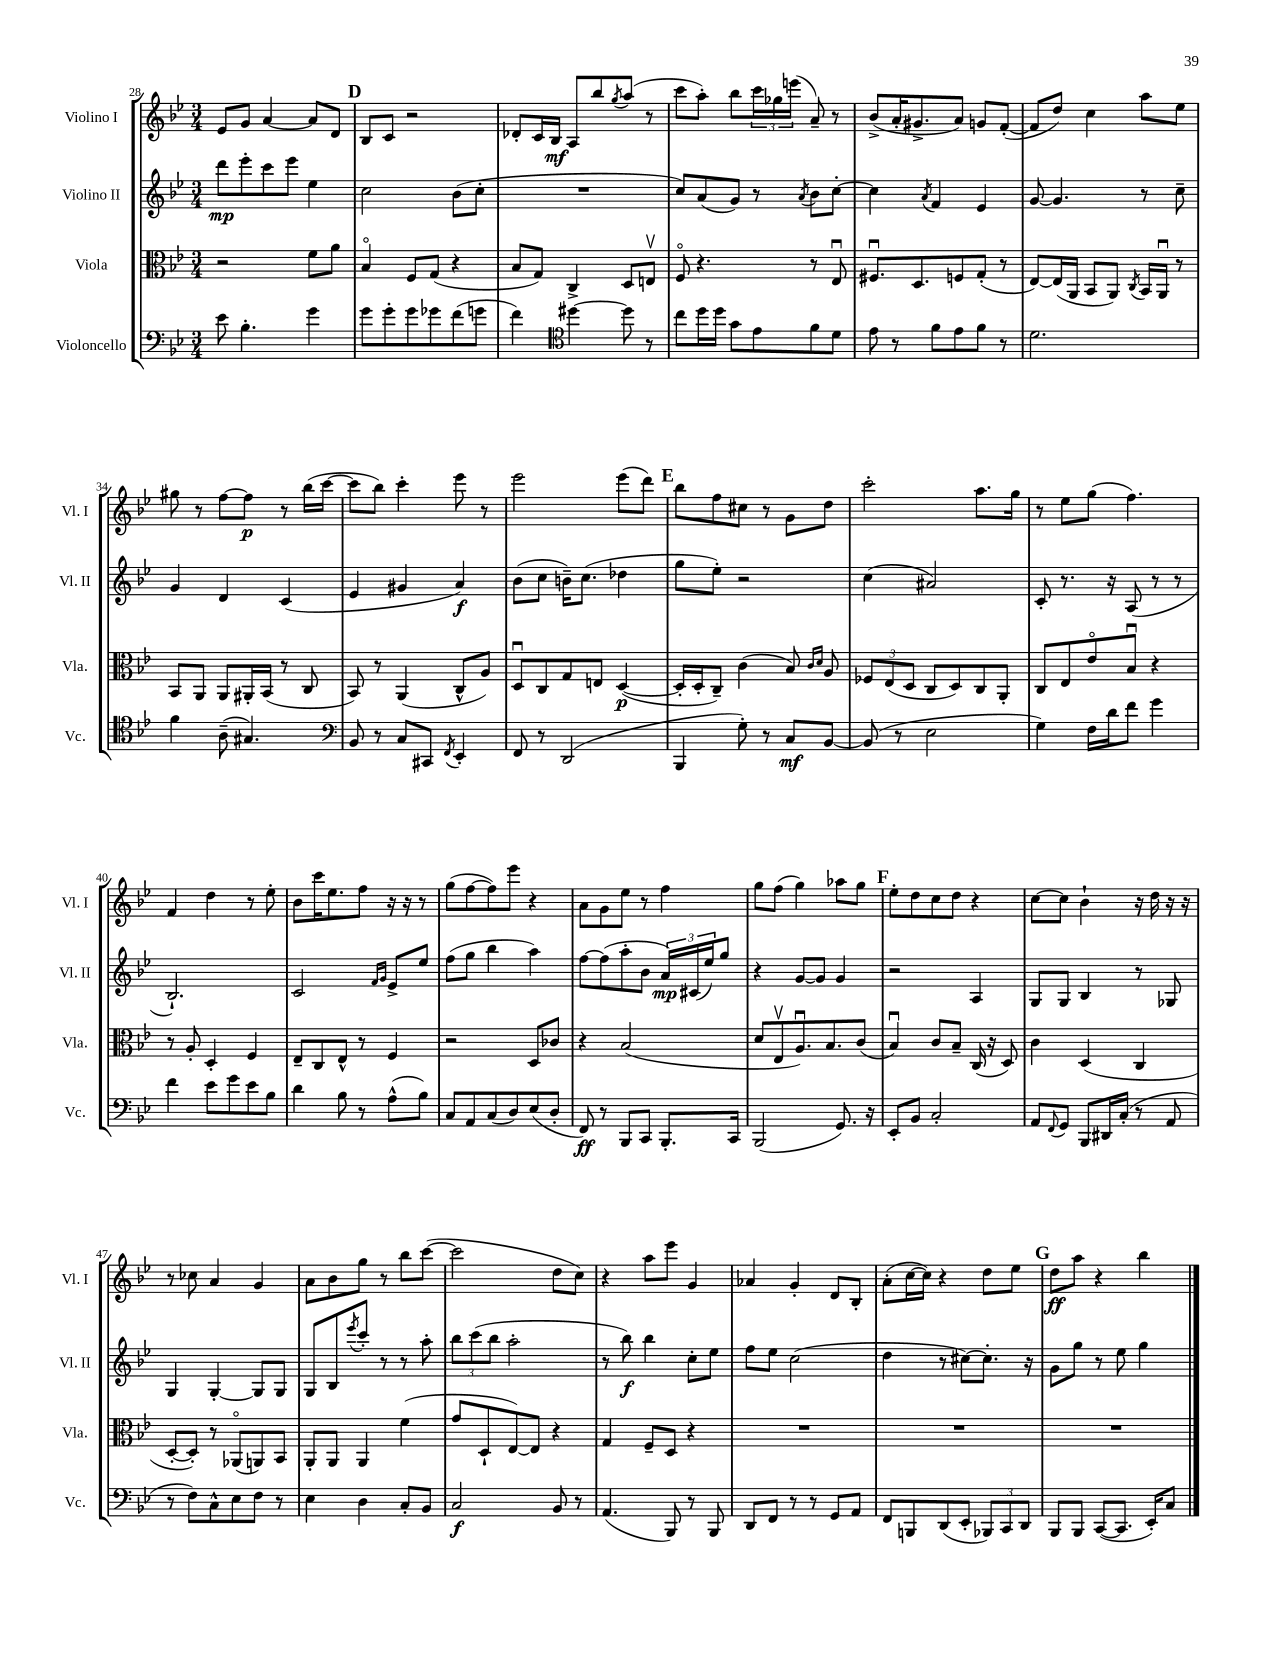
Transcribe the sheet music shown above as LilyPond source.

<<
\new StaffGroup <<
\new Staff = "s0" \with { instrumentName = "Violino I" shortInstrumentName = "Vl. I" } {
    \clef treble \key bes \major \numericTimeSignature \time 3/4
    ees'8 g'8 a'4~ a'8 d'8 |
    \mark \markup { \bold "D" } bes8 c'8 r2 |
    des'8-. c'16 bes16\mf a8 bes''8 \acciaccatura { g''8 } a''8( r8 |
    c'''8 a''8-.) bes''8 \tuplet 3/2 { c'''16 ges''16 e'''16( } a'8--) r8 |
    bes'8->( a'16-. gis'8.-> a'8) g'8 f'8~-.( |
    f'8 d''8) c''4 a''8 ees''8 |
    gis''8 r8 f''8~ f''8\p r8 bes''16( c'''16~ |
    c'''8 bes''8) c'''4-. ees'''8 r8 |
    ees'''2 ees'''8( d'''8) |
    \mark \markup { \bold "E" } bes''8 f''8 cis''8 r8 g'8 d''8 |
    c'''2-. a''8. g''16 |
    r8 ees''8 g''8( f''4.) |
    f'4 d''4 r8 ees''8-. |
    bes'8 c'''16 ees''8. f''8 r16 r16 r8 |
    g''8( f''8~ f''8) ees'''8 r4 |
    a'8 g'8 ees''8 r8 f''4 |
    g''8 f''8( g''4) aes''8 g''8 |
    \mark \markup { \bold "F" } ees''8-. d''8 c''8 d''8 r4 |
    c''8~ c''8 bes'4-! r16 d''16 r16 r16 |
    r8 ces''8 a'4 g'4 |
    a'8 bes'8 g''8 r8 bes''8 c'''8~( |
    c'''2 d''8 c''8) |
    r4 a''8 ees'''8 g'4 |
    aes'4 g'4-. d'8 bes8-. |
    a'8-.( c''16~ c''16) r4 d''8 ees''8 |
    \mark \markup { \bold "G" } d''8\ff a''8 r4 bes''4 \bar "|." |
}
\new Staff = "s1" \with { instrumentName = "Violino II" shortInstrumentName = "Vl. II" } {
    \clef treble \key bes \major \numericTimeSignature \time 3/4
    d'''8\mp ees'''8-. c'''8 ees'''8 ees''4 |
    \mark \markup { \bold "D" } c''2 bes'8( c''8-. |
    R2. |
    c''8) a'8( g'8) r8 \acciaccatura { a'8 } bes'8 c''8~-. |
    c''4 \acciaccatura { a'8 } f'4 ees'4 |
    g'8~ g'4. r8 c''8-- |
    g'4 d'4 c'4( |
    ees'4 gis'4 a'4\f) |
    bes'8( c''8 b'16--) c''8.( des''4 |
    \mark \markup { \bold "E" } g''8 ees''8-.) r2 |
    c''4( ais'2) |
    c'8-. r8. r16 a8( r8 r8 |
    bes2.-!) |
    c'2 \grace { f'16 g'16 } ees'8-> ees''8 |
    f''8( g''8 bes''4 a''4) |
    f''8~ f''8( a''8-. bes'8 \tuplet 3/2 { a'16\mp) cis'16( ees''16) } g''8 |
    r4 g'8~ g'8 g'4 |
    \mark \markup { \bold "F" } r2 a4 |
    g8 g8 bes4 r8 ges8 |
    g4 g4~-. g8 g8 |
    g8 bes8 \acciaccatura { ees'''8 } c'''8-. r8 r8 a''8-. |
    \tuplet 3/2 { bes''8 c'''8( bes''8 } a''2-. |
    r8 bes''8\f) bes''4 c''8-. ees''8 |
    f''8 ees''8 c''2( |
    d''4 r8 cis''8~) cis''8.-. r16 |
    \mark \markup { \bold "G" } g'8 g''8 r8 ees''8 g''4 \bar "|." |
}
\new Staff = "s2" \with { instrumentName = "Viola" shortInstrumentName = "Vla." } {
    \clef alto \key bes \major \numericTimeSignature \time 3/4
    r2 f'8 a'8 |
    \mark \markup { \bold "D" } bes4\flageolet f8 g8( r4 |
    bes8 g8) c4-> d8 e8\upbow |
    f8\flageolet r4. r8 ees8\downbow |
    fis8.\downbow d8. f8 g8-.( r8 |
    ees8~) ees16( a,16 bes,8 a,8) \acciaccatura { c8 } bes,16 a,16\downbow r8 |
    bes,8 a,8 a,8 ais,16-. bes,16( r8 c8 |
    bes,8) r8 a,4( c8-^ a8) |
    d8\downbow c8 g8 e8 d4~\p( |
    \mark \markup { \bold "E" } d16-. d16-. c8--) c'4( bes8) \grace { c'16 d'16 } a8 |
    \tuplet 3/2 { fes8 ees8( d8 } c8 d8) c8 a,8-. |
    c8 ees8 ees'8\flageolet bes8\downbow r4 |
    r8 a8-. d4-. f4 |
    ees8-- c8 ees8-^ r8 f4 |
    r2 d8 ces'8 |
    r4 bes2( |
    d'8 ees8\upbow a8.\downbow) bes8. c'8( |
    \mark \markup { \bold "F" } bes4\downbow) c'8 bes8-- c16( r16 d8) |
    c'4 d4( c4 |
    d8~-. d8-.) r8 aes,8\flageolet( a,8) bes,8 |
    a,8-. a,8 a,4 f'4( |
    g'8 d8-! ees8~) ees8 r4 |
    g4 f8-- d8 r4 |
    R2. |
    R2. |
    \mark \markup { \bold "G" } R2. \bar "|." |
}
\new Staff = "s3" \with { instrumentName = "Violoncello" shortInstrumentName = "Vc." } {
    \clef bass \key bes \major \numericTimeSignature \time 3/4
    ees'8 bes4.-. g'4 |
    \mark \markup { \bold "D" } g'8 g'8-. g'8 ges'8 f'8( g'8 |
    f'4) \clef tenor dis''4~ dis''8 r8 |
    c''8 d''16 d''16 g'8 ees'8 f'8 d'8 |
    ees'8 r8 f'8 ees'8 f'8 r8 |
    d'2. |
    f'4 a8--( gis4.) |
    \clef bass bes,8 r8 c8 cis,8 \acciaccatura { f,8 } ees,4-. |
    f,8 r8 d,2( |
    \mark \markup { \bold "E" } bes,,4 g8-.) r8 c8\mf bes,8~ |
    bes,8( r8 ees2 |
    g4) f16 d'16 f'8 g'4 |
    f'4 ees'8 g'8 ees'8 bes8 |
    d'4 bes8 r8 a8-^( bes8) |
    c8 a,8 c8( d8) ees8( d8-. |
    f,8\ff) r8 bes,,8 c,8 bes,,8.-. c,16 |
    bes,,2( g,8.) r16 |
    \mark \markup { \bold "F" } ees,8-. bes,8 c2-. |
    a,8 \appoggiatura { f,8 } g,8 bes,,8 dis,16 c16-.( r8 a,8 |
    r8 f8) c8-^ ees8 f8 r8 |
    ees4 d4 c8-. bes,8 |
    c2\f bes,8 r8 |
    a,4.( bes,,8) r8 bes,,8 |
    d,8 f,8 r8 r8 g,8 a,8 |
    f,8 b,,8 d,8( ees,8-. \tuplet 3/2 { bes,,8) c,8 d,8 } |
    \mark \markup { \bold "G" } bes,,8 bes,,8 c,8~( c,8. ees,16-.) c8 \bar "|." |
}
>>
>>
\layout { \context { \Score currentBarNumber = #28 } }
